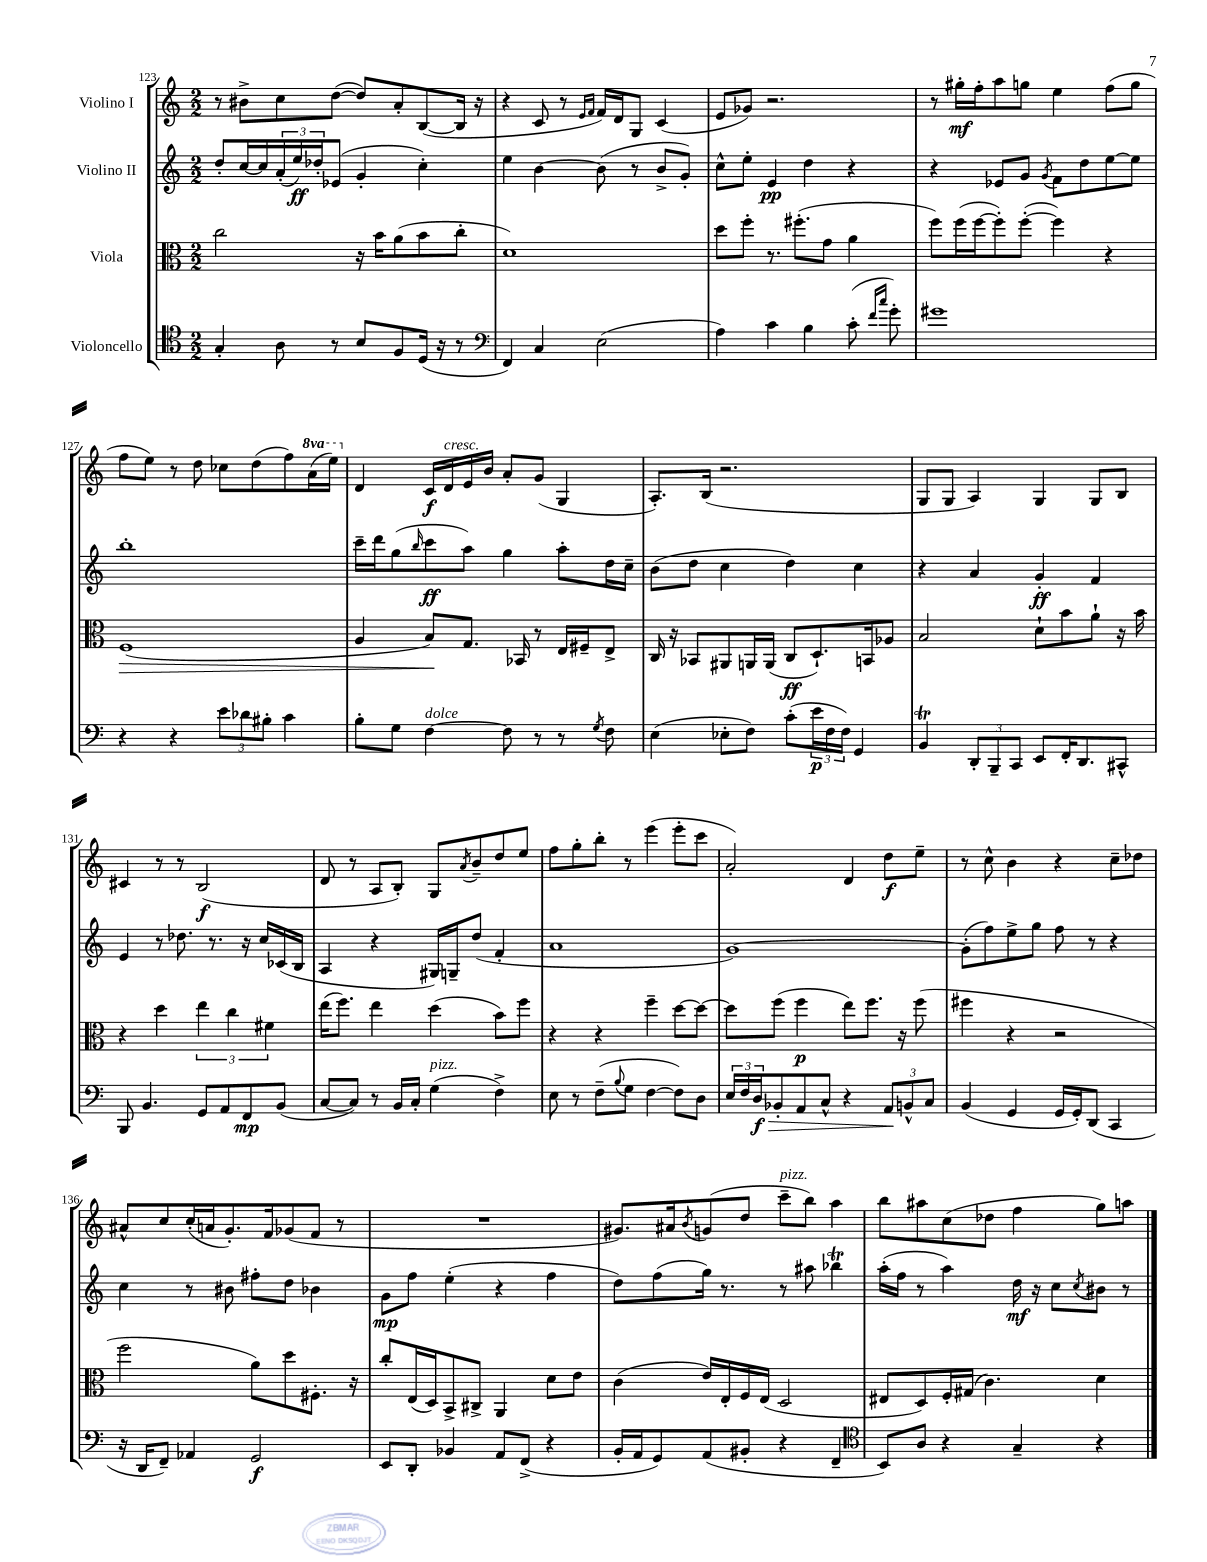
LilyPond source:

<<
\new StaffGroup <<
\new Staff = "s0" \with { instrumentName = "Violino I" } {
    \clef treble \key c \major \numericTimeSignature \time 2/2 \set Staff.ottavationMarkups = #ottavation-simple-ordinals
    r8 bis'8-> c''8 d''8~( d''8) a'8-. b8~( b16 r16 |
    r4 c'8 r8 \grace { e'16 f'16 } f'16) d'16 g8 c'4( |
    e'8 ges'8) r2. |
    r8 gis''16-.\mf f''16-. a''8 g''8 e''4 f''8( g''8 |
    f''8 e''8) r8 d''8 ces''8 d''8( f''8) \ottava #1 a''16( e'''16) \ottava #0 |
    d'4 c'16\f d'16^\markup { \italic "cresc." } e'16 b'16 a'8-. g'8( g4 |
    a8.-.) b16( r2. |
    g8 g8 a4) g4 g8 b8 |
    cis'4 r8 r8 b2\f( |
    d'8 r8 a8 b8-.) g8 \acciaccatura { a'8 } b'8-- d''8 e''8 |
    f''8 g''8-. b''8-. r8 e'''4( e'''8-. c'''8 |
    a'2-.) d'4 d''8\f e''8-- |
    r8 c''8-^ b'4 r4 c''8-- des''8 |
    ais'8-^ c''8 c''16-.( a'16 g'8.-.) f'16 ges'8( f'8 r8 |
    R1 |
    gis'8.) ais'16 \acciaccatura { b'8 } g'8( d''8 c'''8--^\markup { \italic "pizz." } b''8) a''4 |
    b''8 ais''8 c''8( des''8 f''4 g''8) a''8 \bar "|." |
}
\new Staff = "s1" \with { instrumentName = "Violino II" } {
    \clef treble \key c \major \numericTimeSignature \time 2/2
    d''8-. c''16~ c''16 \tuplet 3/2 { a'16-.( e''16\ff) des''16-. } ees'8( g'4-. c''4-.) |
    e''4 b'4~ b'8( r8 b'8-> g'8-.) |
    c''8-^ e''8-. e'4\pp d''4 r4 |
    r4 ees'8 g'8 \acciaccatura { g'8 } f'8 d''8 e''8~ e''8 |
    b''1-. |
    c'''16-- d'''16 g''8( \grace { b''16 } c'''8\ff a''8) g''4 a''8-. d''16 c''16-- |
    b'8( d''8 c''4 d''4) c''4 |
    r4 a'4 g'4-.\ff f'4 |
    e'4 r8 des''8. r8. r16 c''16 ces'16( b16 |
    a4 r4 gis16) g16-- d''8( f'4-. |
    a'1 |
    g'1~) |
    g'8-.( f''8) e''8-> g''8 f''8 r8 r4 |
    c''4 r8 bis'8 fis''8-. d''8 bes'4 |
    g'8\mp f''8 e''4-.( r4 f''4 |
    d''8) f''8( g''16) r8. r8 ais''8 bes''4\trill |
    a''16-.( f''16 r8 a''4) d''16\mf r16 c''8 \acciaccatura { c''8 } bis'8 r8 \bar "|." |
}
\new Staff = "s2" \with { instrumentName = "Viola" } {
    \clef alto \key c \major \numericTimeSignature \time 2/2
    c''2 r16 b'16 a'8( b'8 c''8-. |
    d'1) |
    d''8 f''8-. r8. fis''8.-.( g'8 a'4 |
    f''8) f''16( f''16~ f''8-.) f''8~-.( f''4) r4 |
    f1\>( |
    a4 b8\!) g8. bes,16 r8 e16 fis16-- e8-> |
    c16 r16 bes,8 ais,8 a,16 a,16( c8\ff d8.-!) b,16 aes8 |
    b2 d'8-! b'8 a'8-! r16 b'16 |
    r4 d''4 \tuplet 3/2 { e''4 c''4 fis'4 } |
    e''16( f''8.) e''4 d''4( b'8) f''8 |
    r4 r4 f''4-- d''8~ d''8~ |
    d''8 f''8( f''4\p e''8) f''8. r16 f''8( |
    fis''4 r4 r2 |
    f''2 a'8) d''8 fis8.-. r16 |
    c''8-. e16( d16) b,8-> cis8-> a,4 d'8 e'8 |
    c'4( e'16) e16-. f16 e16( d2 |
    eis8 d8) f16-. gis16( c'4.) d'4 \bar "|." |
}
\new Staff = "s3" \with { instrumentName = "Violoncello" } {
    \clef tenor \key c \major \numericTimeSignature \time 2/2
    g4-. a8 r8 b8 f8 d16( r16 r8 |
    \clef bass f,4) c4 e2( |
    a4) c'4 b4 c'8-.( \grace { f'16 c''16 } g'8-.) |
    gis'1 |
    r4 r4 \tuplet 3/2 { e'8 des'8 bis8-. } c'4 |
    b8-. g8 f4~^\markup { \italic "dolce" } f8 r8 r8 \acciaccatura { g8 } f8 |
    e4( ees8-. f8) c'8-.( \tuplet 3/2 { e'16\p f16 f16) } g,4 |
    b,4\trill \tuplet 3/2 { d,8-. b,,8-- c,8 } e,8 f,16-. d,8. cis,8-^ |
    b,,8 b,4. g,8 a,8 f,8\mp b,8( |
    c8~ c8) r8 b,16 c16-. g4^\markup { \italic "pizz." }( f4->) |
    e8 r8 f8--( \appoggiatura { b8 } g8 f4~ f8) d8 |
    \tuplet 3/2 { e16 f16 d16\f\> } bes,8-. a,8 c8-^ r4 \tuplet 3/2 { a,8\! b,8-^ c8 } |
    b,4( g,4 g,16 g,16-.) d,8( c,4 |
    r16 d,16 f,8--) aes,4 g,2\f |
    e,8 d,8-. bes,4 a,8 f,8->( r4 |
    b,16-. a,16 g,8) a,8( bis,8-. r4 f,4-- |
    \clef tenor b,8) a8 r4 g4-- r4 \bar "|." |
}
>>
>>
\layout { \context { \Score currentBarNumber = #123 } }
